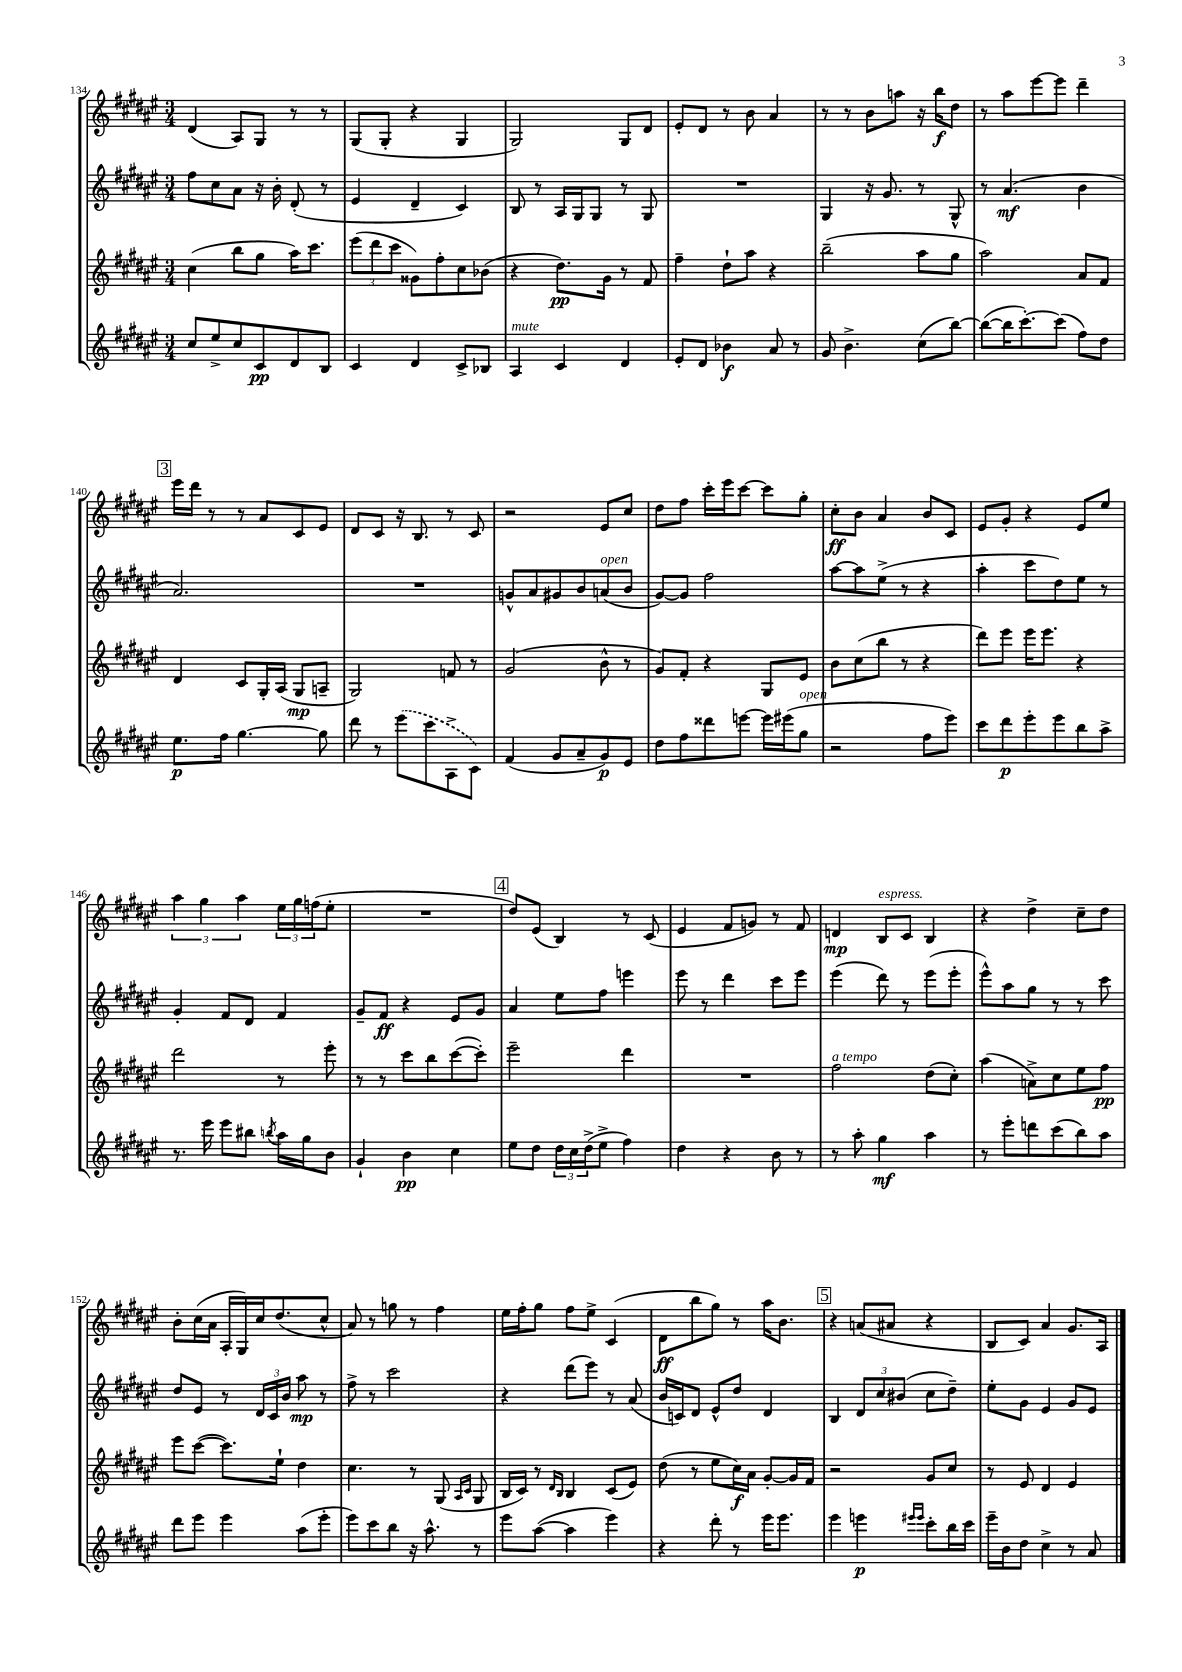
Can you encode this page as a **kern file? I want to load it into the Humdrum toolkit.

**kern	**kern	**kern	**kern
*staff4	*staff3	*staff2	*staff1
*clefG2	*clefG2	*clefG2	*clefG2
*k[f#c#g#d#a#e#]	*k[f#c#g#d#a#e#]	*k[f#c#g#d#a#e#]	*k[f#c#g#d#a#e#]
*M3/4	*M3/4	*M3/4	*M3/4
8cc#/L	(4cc#\	8ff#\L	(4d#/
8ee#^/	.	8cc#\	.
8cc#/	8bb\L	8a#\J	8A#/L)
8c#/	8gg#\J	16r	8G#/J
.	.	16b'\	.
8d#/	16aa#\LK)	(8d#'/	8r
.	8.ccc#\J	.	.
8B/J	.	8r	8r
=	=	=	=
4c#/	(12eee#\L	4e#/	(8G#/L
.	12ddd#\	.	.
.	.	.	8G#'/J
.	12ccc#\J	.	.
4d#/	8g##\L)	4d#~/	4r
.	8ff#'\	.	.
8c#^/L	8cc#\	4c#/)	4G#/
8B-/J	(8b-\J	.	.
=	=	=	=
4A#/	4r	8B/	2G#/)
.	.	8r	.
4c#/	8.dd#\L)	16A#/LL	.
.	.	16G#/J	.
.	.	8G#/J	.
.	16g#\Jk	.	.
4d#/	8r	8r	8G#/L
.	8f#/	8G#/	8d#/J
=	=	=	=
8e#'/L	4ff#~\	2.r	8e#'/L
8d#/J	.	.	8d#/J
4b-\	8dd#`\L	.	8r
.	8aa#\J	.	8b\
8a#/	4r	.	4a#/
8r	.	.	.
=	=	=	=
8g#/	(2bb~\	4G#/	8r
4.b^\	.	.	8r
.	.	16r	8b\L
.	.	8.g#/	.
.	.	.	8aa\J
(8cc#\L	8aa#\L	8r	16r
.	.	.	16bb\LK
[8bb\J)	8gg#\J	8G#^^/	8dd#\J
=	=	=	=
(8bb\_L	2aa#\)	8r	8r
16bb\]K	.	(4.a#/	8aa#\L
[8.ccc#'\)	.	.	.
.	.	.	[8eee#\
(8ccc#\]J	.	.	8eee#\]J
8ff#\L)	8a#/L	4b\	4ddd#~\
8dd#\J	8f#/J	.	.
=	=	=	=
8.ee#\L	4d#/	2.a#/)	16eee#\LL
.	.	.	16ddd#\JJ
.	.	.	8r
16ff#\Jk	.	.	.
[4.gg#\	8c#/L	.	8r
.	16G#'/L	.	8a#/L
.	(16A#/JJ	.	.
.	8G#/L	.	8c#/
8gg#\]	8A~/J	.	8e#/J
=	=	=	=
8ddd#\	2G#/)	2.r	8d#/L
8r	.	.	8c#/J
(8eee#\L	.	.	16r
.	.	.	8.B/
8ccc#\	.	.	.
8A#^\	8f/	.	8r
8c#\J)	8r	.	8c#/
=	=	=	=
(4f#/	(2g#/	8g^^/L	2r
.	.	8a#/	.
8g#/L	.	8g#/	.
8a#~/	.	8b/	.
8g#/)	8b^^\	(8a/	8e#/L
8e#/J	8r	8b/J	8cc#/J
=	=	=	=
8dd#\L	8g#/L)	[8g#/L)	8dd#\L
8ff#\	8f#'/J	8g#/]J	8ff#\J
8ddd##\	4r	2ff#\	16ccc#'\LL
.	.	.	16eee#\J
[8eee\J	.	.	[8ccc#\J
16eee\]LL	8G#/L	.	8ccc#\]L
(16eee#\J	.	.	.
8gg#\J	8e#/J	.	8gg#'\J
=	=	=	=
2r	8b\L	[8aa#\L	8cc#'\L
.	(8cc#\	8aa#\]	8b\J
.	8bb\J	(8ee#^\J	4a#/
.	8r	8r	.
8ff#\L	4r	4r	8b/L
8eee#\J)	.	.	8c#/J
=	=	=	=
8ccc#\L	8ddd#\L)	4aa#'\	8e#/L
8ddd#\	8eee#\J	.	8g#'/J
8eee#'\	16eee#\LK	8ccc#\L	4r
.	8.eee#\J	.	.
8eee#\	.	8dd#\)	.
8bb\	4r	8ee#\J	8e#/L
8aa#^\J	.	8r	8ee#/J
=	=	=	=
8.r	2ddd#\	4g#'/	6aa#\
.	.	.	6gg#\
16eee#\	.	.	.
8eee#\L	.	8f#/L	.
.	.	.	6aa#\
8bb#\J	.	8d#/J	.
8qbb/	.	.	.
16aa#\LL	8r	4f#/	24ee#\LL
.	.	.	24gg#\
16gg#\J	.	.	.
.	.	.	(24ff\J
8b\J	8eee#'\	.	8ee#'\J
=	=	=	=
4g#`/	8r	8g#~/L	2.r
.	8r	8f#/J	.
4b\	8ccc#\L	4r	.
.	8bb\	.	.
4cc#\	([8ccc#\	8e#/L	.
.	8ccc#'\]J)	8g#/J	.
=	=	=	=
8ee#\L	2eee#~\	4a#/	8dd#/L)
8dd#\J	.	.	(8e#/J
24dd#\LL	.	8ee#\L	4B/)
24cc#\	.	.	.
(24dd#^\J	.	.	.
8ee#^\J	.	8ff#\J	.
4ff#\)	4ddd#\	4eee\	8r
.	.	.	(8c#/
=	=	=	=
4dd#\	2.r	8eee#\	4e#/
.	.	8r	.
4r	.	4ddd#\	8f#/L
.	.	.	8g/J)
8b\	.	8ccc#\L	8r
8r	.	8eee#\J	8f#/
=	=	=	=
8r	2ff#\	(4eee#\	4d/
8aa#'\	.	.	.
4gg#\	.	8ddd#\)	8B/L
.	.	8r	8c#/J
4aa#\	(8dd#\L	(8eee#\L	4B/
.	8cc#'\J)	8eee#'\J	.
=	=	=	=
8r	(4aa#\	8eee#^^\L)	4r
8eee#'\L	.	8aa#\	.
8ddd\	8a^\L)	8gg#\J	4dd#^\
(8ccc#\	8cc#\	8r	.
8bb\)	8ee#\	8r	8cc#~\L
8aa#\J	8ff#\J	8ccc#\	8dd#\J
=	=	=	=
8ddd#\L	8eee#\L	8dd#/L	8b'\L
8eee#\J	([8ccc#\J	8e#/J	(16cc#\L
.	.	.	16a#\JJ
4eee#\	8.ccc#\]L)	8r	16A#'/LL
.	.	.	16G#/)
.	.	24d#/LL	16cc#/J
.	.	24c#/	.
.	16ee#`\Jk	.	(8.dd#/
.	.	24b/JJ	.
(8aa#\L	4dd#\	8aa#\	.
8eee#'\J	.	8r	8cc#^^/J
=	=	=	=
8eee#\L)	4.cc#\	8ff#^\	8a#/)
8ccc#\	.	8r	8r
8bb\J	.	2ccc#\	8gg\
16r	8r	.	8r
8.aa#^^\	.	.	.
.	(8G#/	.	4ff#\
.	16qqA#/LL	.	.
.	16qqc#/JJ	.	.
8r	8G#/	.	.
=	=	=	=
8eee#\L	16B/LL	4r	16ee#\LL
.	16c#/JJ)	.	16ff#'\J
([8aa#\J	8r	.	8gg#\J
.	16qqd#/LL	.	.
.	16qqB/JJ	.	.
4aa#\]	4B/	(8ddd#\L	8ff#\L
.	.	8eee#\J)	8ee#^\J
4eee#\)	(8c#/L	8r	(4c#/
.	8e#/J)	(8a#/	.
=	=	=	=
4r	(8dd#\	16b/LL	8d#\L
.	.	16c/J)	.
.	8r	8d#/J	8bb\
8ddd#'\	8ee#\L	8e#^^/L	8gg#\J)
8r	16cc#\L)	8dd#/J	8r
.	16a#\JJ	.	.
16eee#\LK	[8g#'/L	4d#/	16aa#\LK
8.eee#\J	.	.	8.b\J
.	16g#/]L	.	.
.	16f#/JJ	.	.
=	=	=	=
4eee#\	2r	4B/	4r
4eee\	.	12d#/L	(8a/L
.	.	12cc#/	.
.	.	.	8a#/J
.	.	(12b#/J	.
16qqeee#/LL	.	.	.
16qqeee#/JJ	.	.	.
8ccc#'\L	8g#/L	8cc#\L	4r
16bb\L	8cc#/J	8dd#~\J)	.
16ccc#\JJ	.	.	.
=	=	=	=
16eee#~\LL	8r	8ee#'\L	8B/L
16b\J	.	.	.
8dd#\J	8e#/	8g#\J	8c#/J)
4cc#^\	4d#/	4e#/	4a#/
8r	4e#/	8g#/L	8.g#/L
8a#/	.	8e#/J	.
.	.	.	16A#/Jk
==	==	==	==
*-	*-	*-	*-
